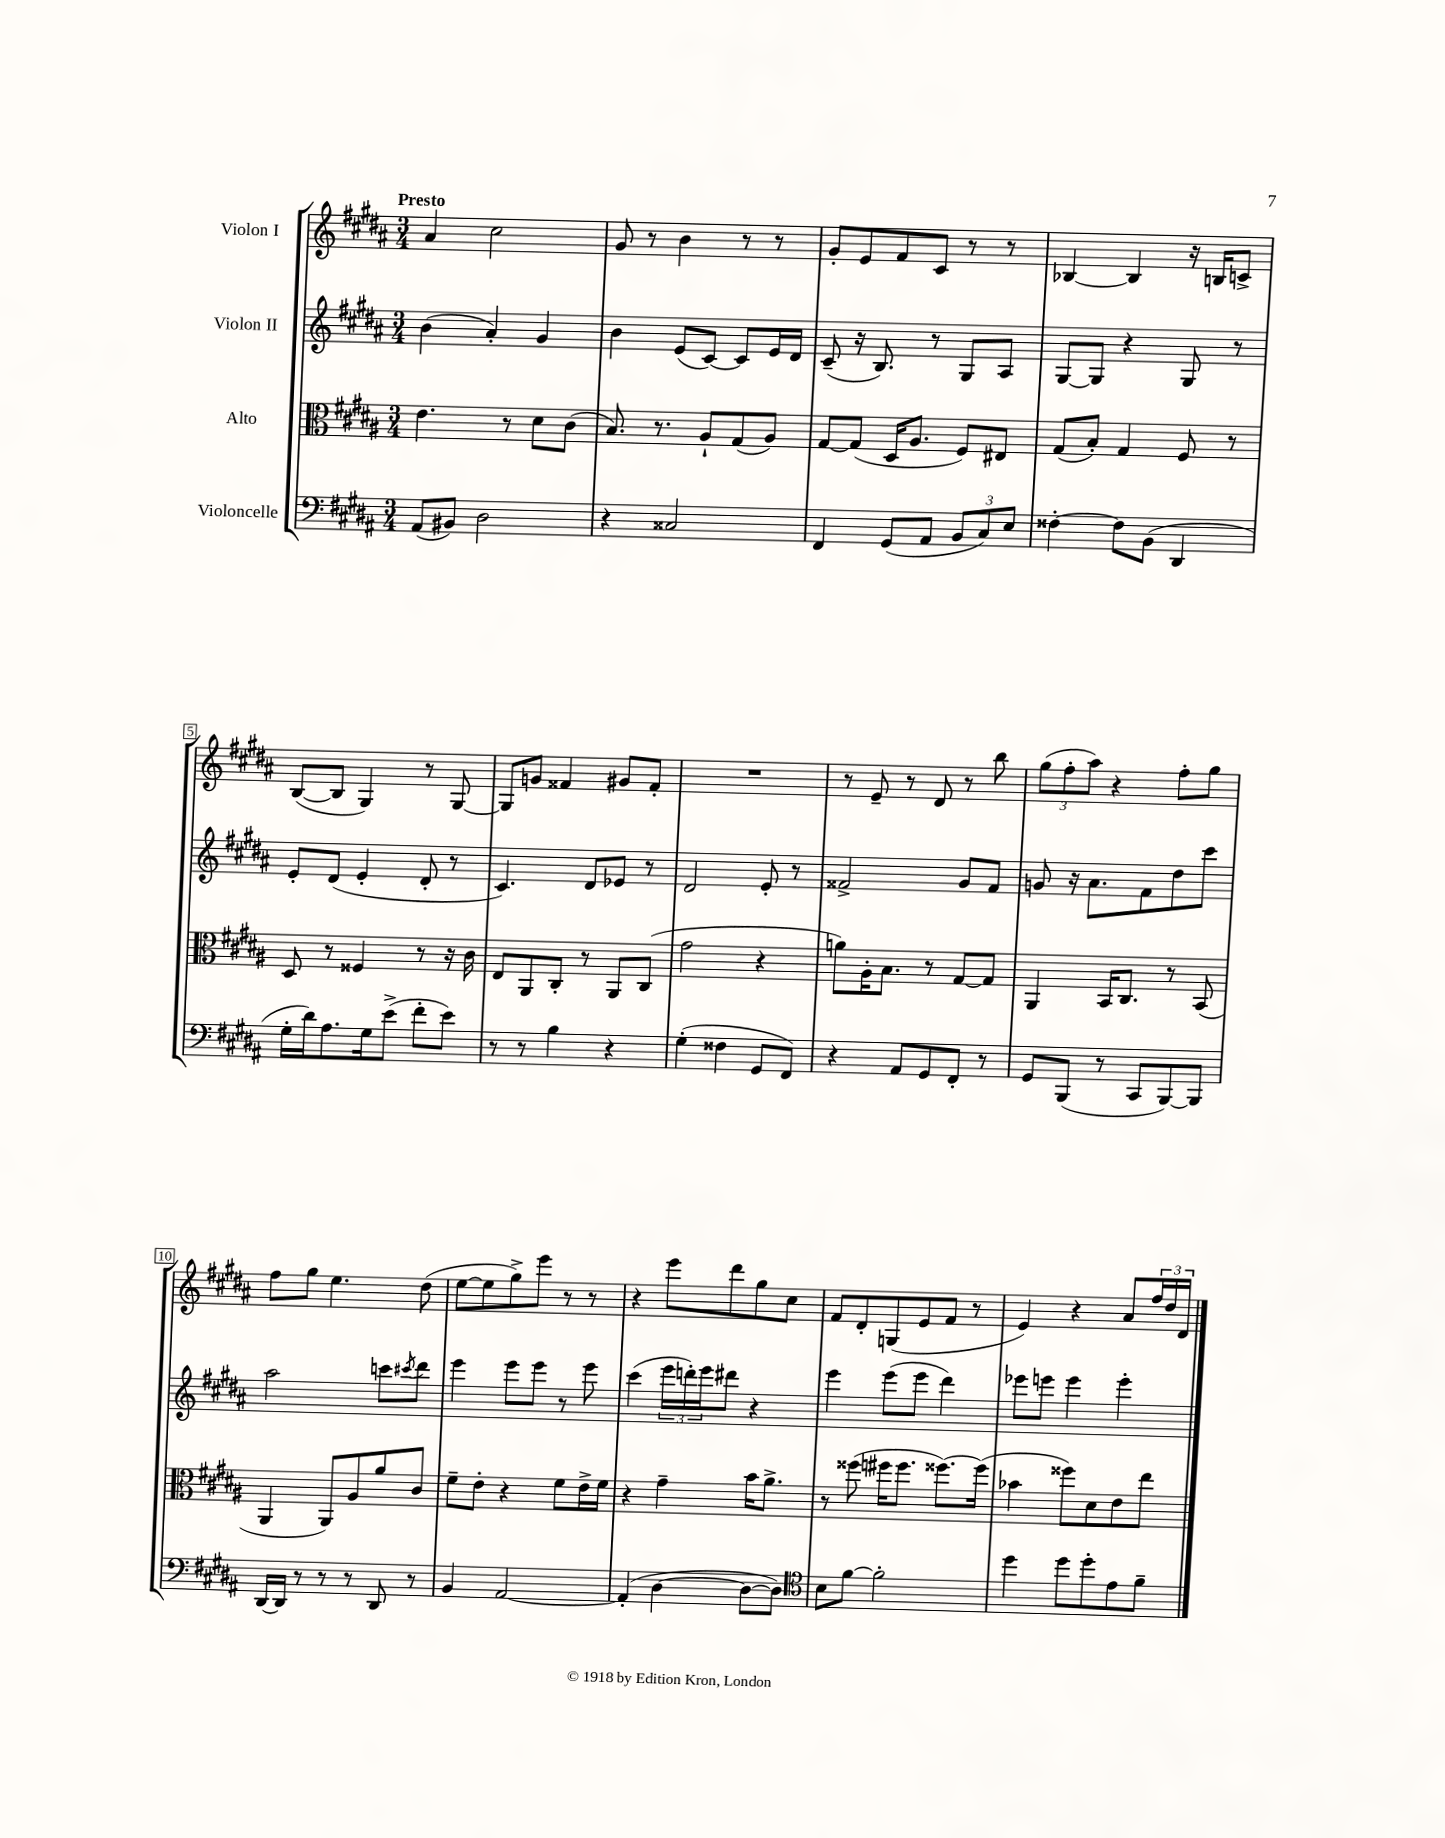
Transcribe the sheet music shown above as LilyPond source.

<<
\new StaffGroup <<
\new Staff = "s0" \with { instrumentName = "Violon I" } {
    \clef treble \key b \major \numericTimeSignature \time 3/4 \tempo "Presto"
    ais'4 cis''2 |
    gis'8 r8 b'4 r8 r8 |
    gis'8-. e'8 fis'8 cis'8 r8 r8 |
    bes4~ bes4 r16 b16 c'8-> |
    b8~( b8 gis4) r8 gis8~ |
    gis8 g'8 fisis'4 gis'8 fisis'8-. |
    R2. |
    r8 e'8-- r8 dis'8 r8 b''8 |
    \tuplet 3/2 { gis''8( fis''8-. ais''8) } r4 fis''8-. gis''8 |
    fis''8 gis''8 e''4. dis''8( |
    e''8~ e''8 gis''8->) e'''8 r8 r8 |
    r4 e'''8 dis'''8 gis''8 cis''8 |
    fis'8 dis'8-. g8( e'8 fis'8 r8 |
    e'4) r4 ais'8 \tuplet 3/2 { fis''16 dis''16 dis'16 } \bar "|." |
}
\new Staff = "s1" \with { instrumentName = "Violon II" } {
    \clef treble \key b \major \numericTimeSignature \time 3/4
    b'4( ais'4-.) gis'4 |
    b'4 e'8( cis'8~) cis'8 e'16 dis'16 |
    cis'8--( r16 b8.) r8 gis8 ais8 |
    gis8~ gis8 r4 gis8 r8 |
    e'8-. dis'8( e'4-. dis'8-. r8 |
    cis'4.) dis'8 ees'8 r8 |
    dis'2 e'8-. r8 |
    fisis'2-> gis'8 fisis'8 |
    g'8 r16 ais'8. fis'8 dis''8 cis'''8 |
    ais''2 c'''8 \acciaccatura { cis'''8 } dis'''8 |
    e'''4 e'''8 e'''8 r8 e'''8 |
    cis'''4( \tuplet 3/2 { e'''16 d'''16-.) e'''16 } dis'''8 r4 |
    e'''4 e'''8( e'''8 dis'''4) |
    ees'''8 e'''8 e'''4 e'''4-. \bar "|." |
}
\new Staff = "s2" \with { instrumentName = "Alto" } {
    \clef alto \key b \major \numericTimeSignature \time 3/4
    e'4. r8 dis'8 cis'8( |
    b8.) r8. ais8-! gis8( ais8) |
    gis8~ gis8( dis16 ais8. fis8) eis8 |
    gis8( b8-.) gis4 fis8 r8 |
    dis8 r8 fisis4 r8 r16 cis'16 |
    e8 ais,8 cis8-. r8 ais,8 cis8( |
    gis'2 r4 |
    a'8) ais16-. b8. r8 gis8~ gis8 |
    ais,4 b,16 cis8. r8 b,8( |
    ais,4 ais,8) ais8 ais'8 cis'8 |
    fis'8-- e'8-. r4 fis'8 e'16-> fis'16 |
    r4 gis'4-- b'16 ais'8.-> |
    r8 fisis''8( fis''16 fis''8. fisis''8.~) fisis''16( |
    bes'4 fisis''8) dis'8 e'8 e''8 \bar "|." |
}
\new Staff = "s3" \with { instrumentName = "Violoncelle" } {
    \clef bass \key b \major \numericTimeSignature \time 3/4
    ais,8( bis,8) dis2 |
    r4 cisis2 |
    fis,4 gis,8( ais,8 \tuplet 3/2 { b,8 cis8) e8 } |
    fisis4~-. fisis8 b,8( dis,4 |
    gis16-. dis'16) ais8. gis16 e'8->( fis'8-. e'8) |
    r8 r8 b4 r4 |
    gis4-.( fisis4 gis,8 fis,8) |
    r4 ais,8 gis,8 fis,8-. r8 |
    gis,8 b,,8( r8 cis,8 b,,8~) b,,8 |
    dis,16~ dis,16 r8 r8 r8 dis,8 r8 |
    b,4 ais,2~ |
    ais,4-.( dis4~ dis8~ dis8) |
    \clef tenor b8 fis'8~ fis'2-. |
    dis''4 dis''8 dis''8-. e'8 fis'8-- \bar "|." |
}
>>
>>
\layout { \context { \Score \override BarNumber.stencil = #(make-stencil-boxer 0.1 0.3 ly:text-interface::print) } }
